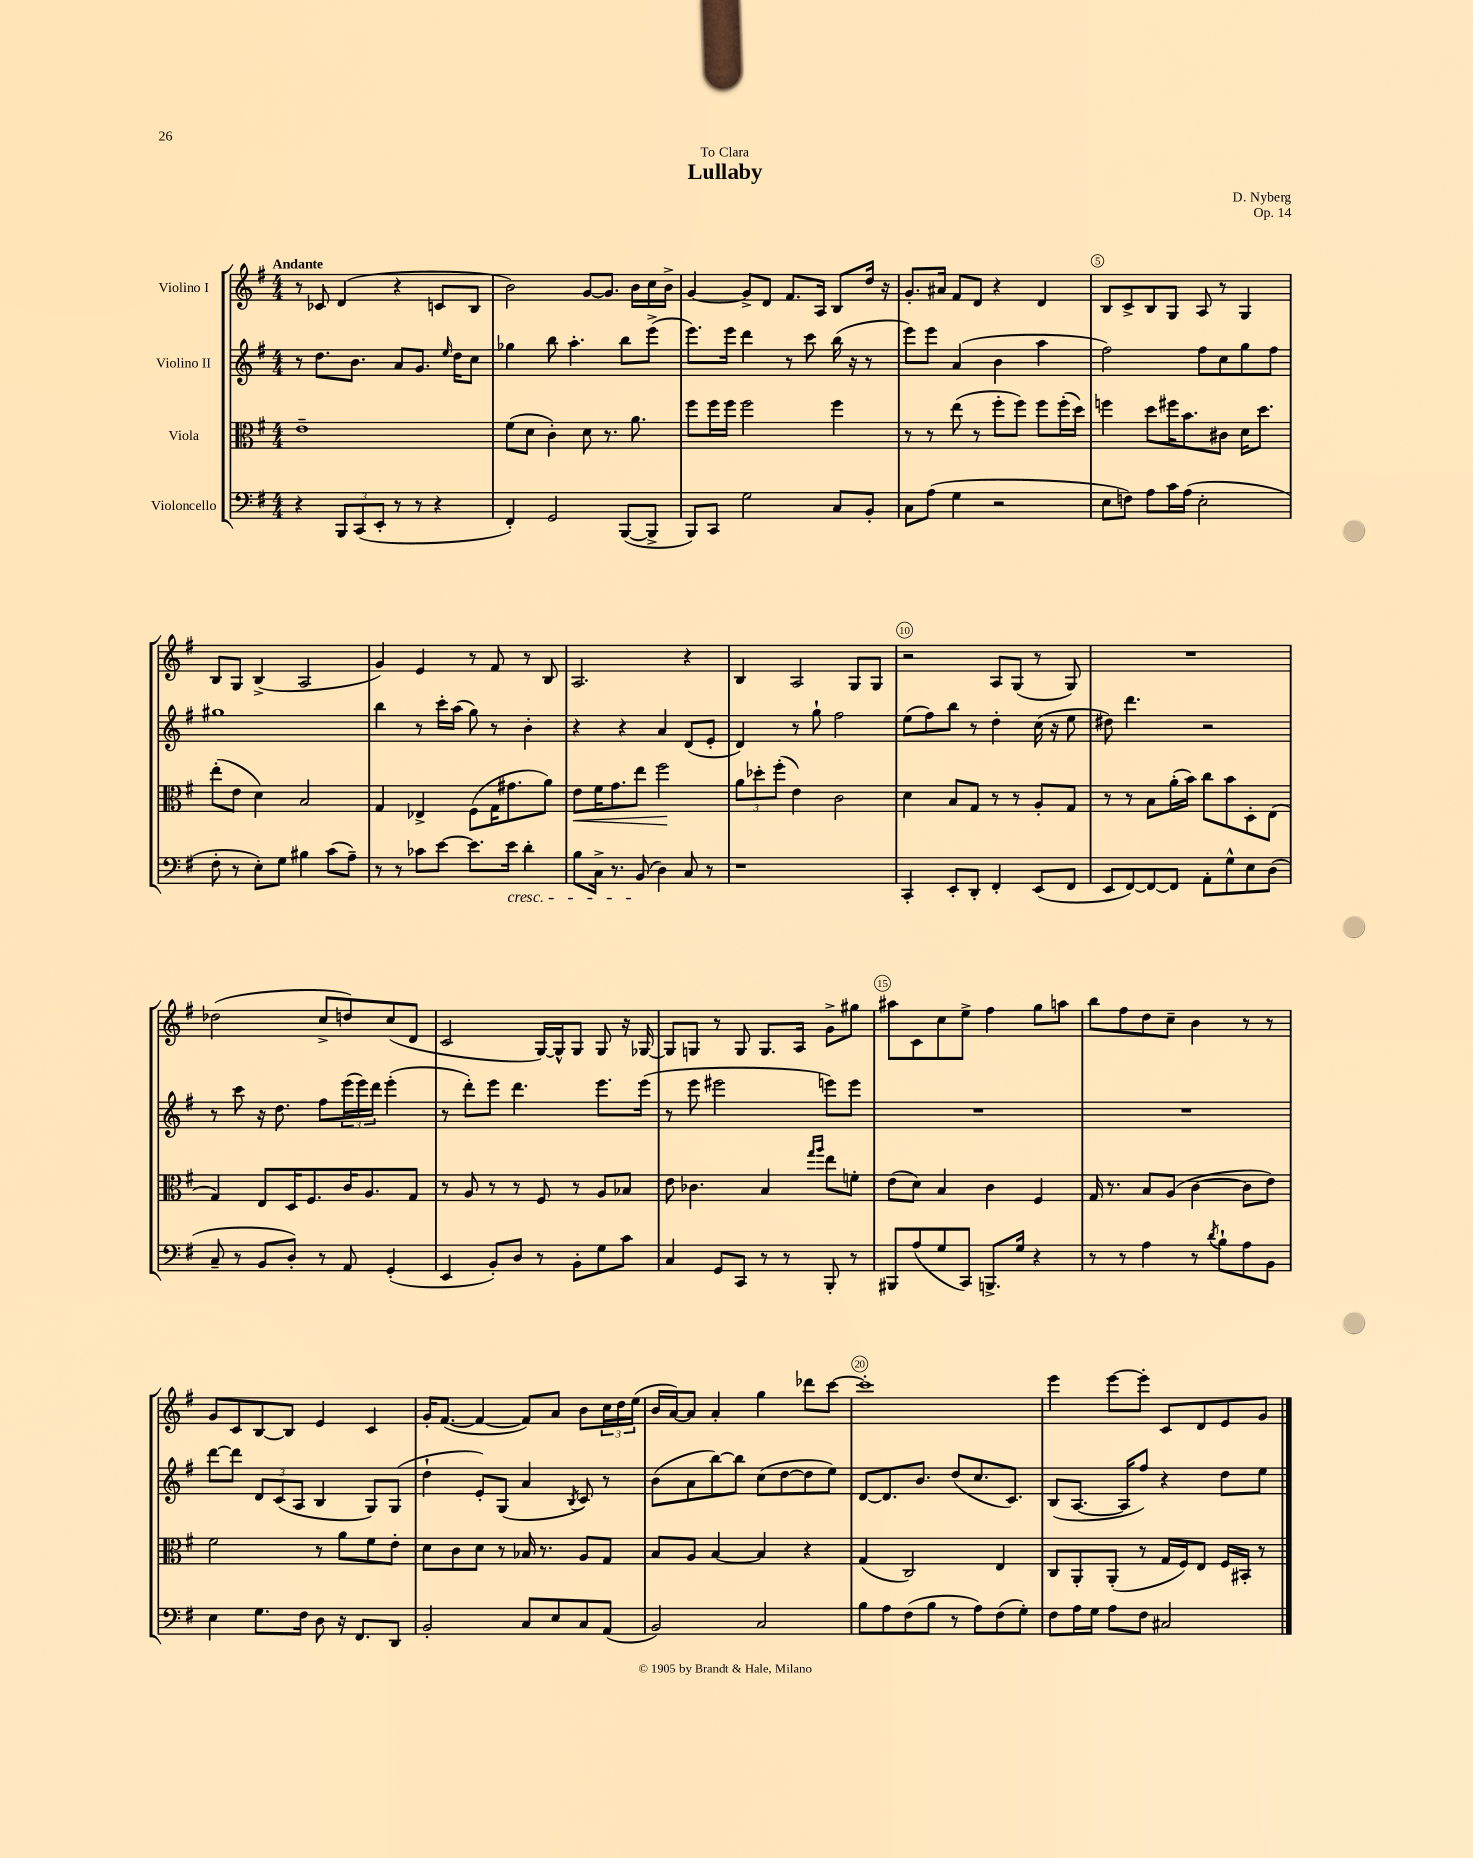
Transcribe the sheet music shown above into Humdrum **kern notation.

**kern	**kern	**kern	**kern
*staff4	*staff3	*staff2	*staff1
*clefF4	*clefC3	*clefG2	*clefG2
*k[f#]	*k[f#]	*k[f#]	*k[f#]
*M4/4	*M4/4	*M4/4	*M4/4
4r	1e~	8r	8r
.	.	8.dd	8c-
12BBB	.	.	(4d
.	.	8.b	.
(12CC	.	.	.
12EE'	.	.	.
8r	.	8a	4r
8r	.	8.g	.
4r	.	.	8c
.	.	16qqee	.
.	.	16dd	.
.	.	8cc	8B
=	=	=	=
4FF#')	(8f#	4gg-	2b)
.	8d	.	.
2GG	4c')	8bb	.
.	.	4.aa'	.
.	8d	.	[8g
.	8.r	.	8.g]
([8BBB	.	8bb	.
.	8.a	.	16b
8BBB^]	.	(8eee^	16cc
.	.	.	16b^
=	=	=	=
8BBB)	8ff#	8.eee)	[4g
8CC	16ff#	.	.
.	16ff#	16eee	.
2G	2ff#	4ddd	8g^]
.	.	.	8d
.	.	8r	8.f#
.	.	8ccc	.
.	.	.	16A
8C	4ff#	(16bb	8B
.	.	16r	.
8BB'	.	8r	16dd
.	.	.	16r
=	=	=	=
8C	8r	8eee)	8.g'
(8A	8r	8eee	.
.	.	.	16a#
4G	(8ee	(4a	8f#
.	8r	.	8d
2r	8ff#'	4b	4r
.	8ff#)	.	.
.	8ff#	4aa	4d
.	(16ff#'	.	.
.	16dd)	.	.
=	=	=	=
8E	4ff	2ff#)	8B
8F)	.	.	8c^
8A	8dd	.	8B
16c	16ff#	.	8G
(16A	8.b	.	.
2E'	.	8ff#	8A
.	8c#	8cc	8r
.	16d	8gg	4G
.	8.dd	.	.
.	.	8ff#	.
=	=	=	=
8F#'	(8ee'	1gg#	8B
8r	8e	.	8G
8E')	4d)	.	(4B^
8G	.	.	.
4B#	2B	.	2A
(8c	.	.	.
8A~)	.	.	.
=	=	=	=
8r	4G	4bb	4g)
8r	.	.	.
8c-	4E-^	8r	4e
[8e	.	16ccc'	.
.	.	(16aa	.
8.e]	(8F#	8gg)	8r
.	16G	8r	8f#
16e	8.g#	.	.
4d'	.	4b'	8r
.	8a)	.	8B
=	=	=	=
8B	8e	4r	2.A
16C^	16f#	.	.
8.r	8.g	.	.
.	.	4r	.
(8BB	8ee	.	.
4D)	2ff#	4a	.
8C	.	(8d	4r
8r	.	8e'	.
=	=	=	=
1r	12a	4d)	4B
.	12dd-'	.	.
.	(12ff#'	.	.
.	4e)	8r	2A
.	.	8gg`	.
.	2c	2ff#	.
.	.	.	8G
.	.	.	8G
=	=	=	=
4CC'	4d	(8ee	2r
.	.	8ff#)	.
8EE'	8B	8bb	.
8DD'	8G	8r	.
4FF#'	8r	4dd'	8A
.	8r	.	(8G
(8EE	8A'	(16cc	8r
.	.	16r	.
8FF#	8G	8ee	8G)
=	=	=	=
8EE	8r	8dd#)	1r
[8FF#)	8r	4.ddd	.
8FF#_	8B	.	.
8FF#]	(16a'	.	.
.	16b)	.	.
8AA'	8cc	2r	.
8G^^	8b	.	.
8E	8D'	.	.
(8D	(8E	.	.
=	=	=	=
8C~	4G)	8r	(2dd-
8r	.	8ccc	.
8BB	8E	16r	.
.	.	8.dd	.
8D')	16D	.	.
.	8.F#	.	.
8r	.	8ff#	8cc^
8AA	16c	(24eee	8dd)
.	.	24eee)	.
.	8.A	.	.
.	.	24ddd	.
(4GG'	.	(4eee'	(8cc
.	8G	.	8d
=	=	=	=
4EE	8r	8r	2c
.	8A	8ddd')	.
8BB')	8r	8eee	.
8D	8r	4.ddd	.
8r	8F#	.	[16G)
.	.	.	16G^^]
8BB'	8r	.	8G
8G	8A	8.eee	8G
8c	8B-	.	16r
.	.	(16eee	[16G-
=	=	=	=
4C	8e	8r	8G-]
.	4.c-	8eee	8G
8GG	.	2eee#	8r
8CC	.	.	8G
8r	4B	.	8.G
8r	.	.	.
.	.	.	16A
.	16qqgg	.	.
.	16qqaa	.	.
8BBB'	8ee	8eee)	8g^
8r	8f'	8eee	8gg#
=	=	=	=
8BBB#	(8e	1r	8aa#
(8A	8d)	.	8c
8G	4B	.	8cc
8CC)	.	.	8ee^
8.BBB^	4c	.	4ff#
16G	.	.	.
4r	4F#	.	8gg
.	.	.	8aa
=	=	=	=
8r	16G	1r	8bb
.	8.r	.	.
8r	.	.	8ff#
4A	8B	.	8dd
.	(8A	.	8cc~
8r	[4c	.	4b
8qd	.	.	.
8B`	.	.	.
8A	8c]	.	8r
8BB	8e)	.	8r
=	=	=	=
4E	2f#	[8ddd	8g
.	.	8ddd]	8c
8.G	.	12d	[8B
.	.	(12c	.
.	.	.	8B]
.	.	12A	.
16F#	.	.	.
8D	8r	4B	4e
16r	8a	.	.
8.FF#	.	.	.
.	8f#	8G)	4c
8DD	8e'	(8G	.
=	=	=	=
2BB'	8d	4dd`	16g'
.	.	.	([8.f#
.	8c	.	.
.	8d	8e')	4f#_
.	8r	(8G	.
8C	16B-	4a	8f#])
.	8.r	.	.
8E	.	.	8a
.	.	8qB	.
8C	8A	8c)	8b
(8AA	8G	8r	24cc
.	.	.	24dd
.	.	.	(24ee
=	=	=	=
2BB)	8B	(8b	16b
.	.	.	[16a)
.	8A	8a	8a]
.	[4B	[8bb)	4a'
.	.	8bb]	.
2C	4B]	(8cc	4gg
.	.	[8dd	.
.	4r	8dd]	8ddd-
.	.	8ee)	[8ccc
=	=	=	=
8B	(4G	[8d	1ccc']
8A	.	8.d]	.
(8F#	2C)	.	.
.	.	8.b	.
8B	.	.	.
8r	.	(8dd	.
8A)	.	8.cc	.
(8F#	4E	.	.
.	.	8.c)	.
8G')	.	.	.
=	=	=	=
8F#	8C	(8B	4eee
16A	8AA'	[8.A	.
16G	.	.	.
8A	(8AA'	.	[8eee
.	.	16A]	.
8F#	8r	8ff#)	8eee']
2C#	16G	4r	8c
.	16F#)	.	.
.	8E	.	8d
.	16F#	8dd	8e
.	16BB#'	.	.
.	8r	8ee	8g
==	==	==	==
*-	*-	*-	*-
